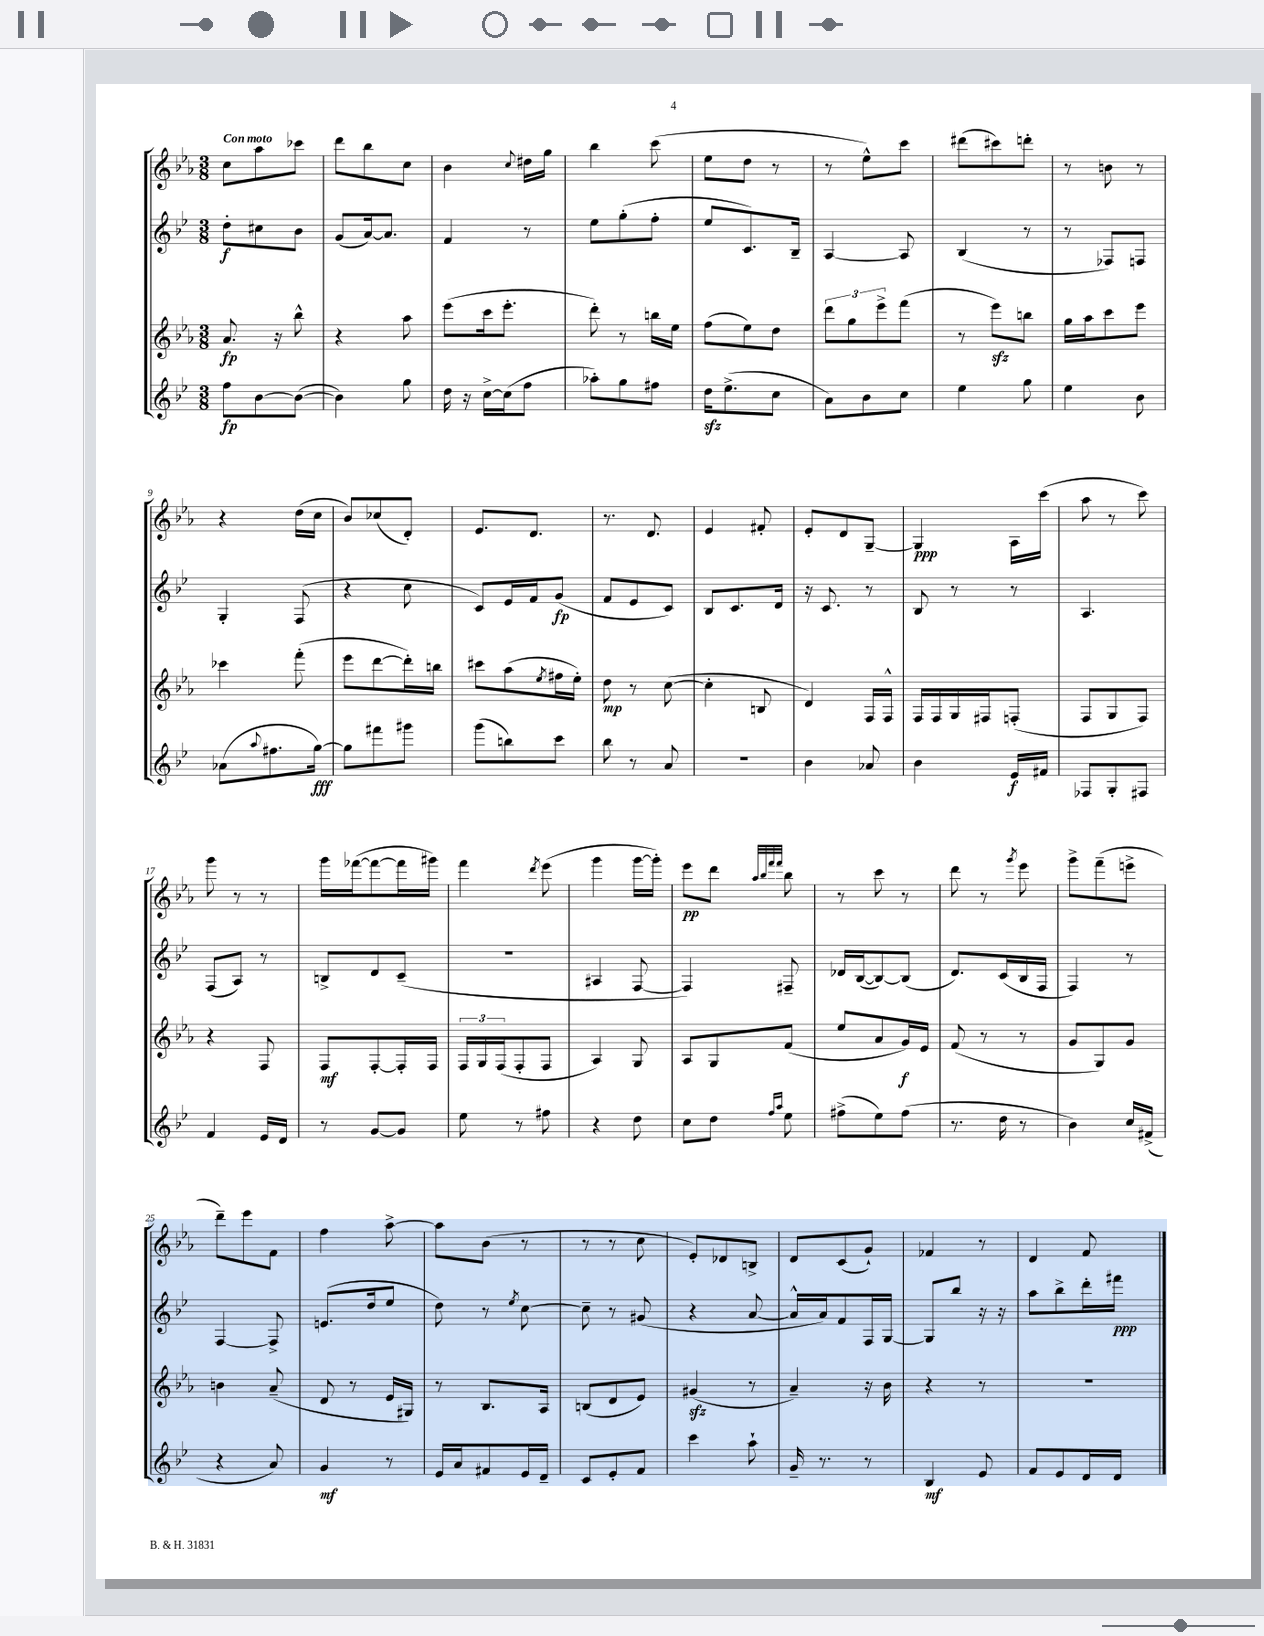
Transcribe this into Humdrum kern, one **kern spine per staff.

**kern	**kern	**kern	**kern
*staff4	*staff3	*staff2	*staff1
*clefG2	*clefG2	*clefG2	*clefG2
*k[b-e-]	*k[b-e-a-]	*k[b-e-]	*k[b-e-a-]
*M3/8	*M3/8	*M3/8	*M3/8
8ff\L	8.a-/	8dd'\L	8cc\L
[8b-\	.	8cc#\	8aa-\
.	16r	.	.
(8b-\_J	8bb-^^\	8b-\J	8ccc-\J
=	=	=	=
4b-\])	4r	(8g/L	8ddd\L
.	.	[16a/k)	8bb-\
.	.	8.a/]J	.
8gg\	8aa-\	.	8cc\J
=	=	=	=
16dd\	(8eee-\L	4f/	4b-\
16r	.	.	.
[16cc^\LL	16ccc\k	.	.
(16cc\]J	8.eee-'\J	.	.
.	.	.	8qqcc/
8ff\J	.	8r	16dd#\LL
.	.	.	16gg\JJ
=	=	=	=
8aa-'\L)	8ddd'\)	8ee-\L	4bb-\
8gg\	8r	(8gg'\	.
8ff#\J	16bb\LL	8ff'\J	(8ccc\
.	16ee-\JJ	.	.
=	=	=	=
16dd\LK	(8ff\L	8ee-/L	8ee-\L
(8.ee-^\	.	.	.
.	8ee-\)	8.c/)	8dd\J
8cc\J	8dd\J	.	8r
.	.	16B-~/Jk	.
=	=	=	=
8a\L)	12ddd\L	[4A/	8r
.	12gg\	.	.
8b-\	.	.	8ee-^^\L)
.	12eee-^\	.	.
8cc\J	(8fff\J	8A/]	8ccc\J
=	=	=	=
4ee-\	8r	(4B-/	(8ddd#\L
.	8eee-\L)	.	8ccc#\)
8gg\	8bb\J	8r	8ddd'\J
=	=	=	=
4ee-\	16gg\LL	8r	8r
.	16aa-\J	.	.
.	8ccc\	8F-/L)	8b\
8b-\	8eee-\J	8F/J	8r
=	=	=	=
(8a-\L	4ccc-\	4G'/	4r
8qqaa/	.	.	.
8.ff#\	.	.	.
.	(8fff'\	(8F/	(16dd\LL
[16gg\Jk)	.	.	16cc\JJ
=	=	=	=
8gg\]L	8eee-\L	4r	8b-/L)
8fff#\	[8ddd\	.	(8cc-/
8ggg#\J	16ddd'\]L)	8cc\	8d'/J)
.	16bb\JJ	.	.
=	=	=	=
(8ggg\L	8ccc#\L	8c/L)	8.e-/L
8bb\)	(8aa-\	16e-/L	.
.	.	16f/J	8.d/J
.	8qee-/	.	.
8ccc\J	16ff#\L	(8g/J	.
.	16ee-'\JJ)	.	.
=	=	=	=
8bb-\	8dd\	8f/L	8.r
8r	8r	8e-/	.
.	.	.	8.d/
8a/	([8cc\	8c/J)	.
=	=	=	=
4.r	4cc'\]	8B-/L	4e-/
.	.	8.c/	.
.	8B/	.	8f#'/
.	.	16d/Jk	.
=	=	=	=
4b-\	4d/)	16r	8e-'/L
.	.	8.c/	.
.	.	.	8d/
8a-/	16F/LL	8r	[8G~/J
.	16F^^/JJ	.	.
=	=	=	=
4b-\	16F/LL	8B-/	4G/]
.	16F/	.	.
.	16G/	8r	.
.	16F#/J	.	.
16e-/LL	(8F'/J	8r	16A-\LL
16f#/JJ	.	.	(16ccc\JJ
=	=	=	=
8F-/L	8F/L	4.A/	8aa-\
8G'/	8G/	.	8r
8F#/J	8F/J)	.	8ccc\)
=	=	=	=
4f/	4r	(8F/L	8ggg\
.	.	8A/J)	8r
16e-/LL	8F/	8r	8r
16d/JJ	.	.	.
=	=	=	=
8r	8F/L	8B^/L	16ggg\LL
.	.	.	([16fff-\J
[8g/L	[8F'/	8d/	8fff-\_
8g/]J	16F'/]L	(8c~/J	16fff-\]L
.	16F/JJ	.	16ggg#\JJ)
=	=	=	=
8ee-\	24F/LL	4.r	4fff\
.	24G/	.	.
.	(24F/J	.	.
8r	8F'/	.	.
.	.	.	8qddd/
8ff#\	8F/J	.	(8eee-\
=	=	=	=
4r	4A-/)	4A#/	4ggg\
8dd\	8G/	[8F/	[16ggg\LL
.	.	.	16ggg'\]JJ)
=	=	=	=
8cc\L	8A-/L	4F/])	8eee-\L
8dd\J	8G/	.	8ddd\J
.	.	.	32qqaa-/LLL
.	.	.	32qqbb-/
16qqff/LL	.	.	32qqfff/
16qqaa/JJ	.	.	32qqfff/JJJ
8ee-\	(8f/J	8F#~/	8bb-\
=	=	=	=
(8ff#^\L	8ee-/L	16d-/LL	8r
.	.	([16B-/J	.
8ee-\)	8a-/	8B-/_)	8ccc\
(8ff#\J	16g/L)	(8B-/]J	8r
.	16e-/JJ	.	.
=	=	=	=
8.r	(8f/	8.d/L)	8ddd\
.	8r	.	8r
16dd\	.	(16c/L	.
.	.	.	8qggg/
8r	8r	16B-/	8eee-\
.	.	16F/JJ	.
=	=	=	=
4b-\)	8g/L	4F/)	8ggg^\L
.	8G/)	.	(8fff~\
16cc/LL	8g/J	8r	8eee^\J
(16f#^/JJ	.	.	.
=	=	=	=
4r	4b\	[4F/	8ddd~\L)
.	.	.	8eee-\
8a/)	(8a-~/	8F^/]	8f\J
=	=	=	=
4g/	8d/	(8.e/L	4ff\
.	8r	.	.
.	.	16dd/k	.
8r	16e-/LL	8ee-/J	[8aa-^\
.	16G#/JJ)	.	.
=	=	=	=
16e-/LL	8r	8dd\)	8aa-\]L
16a/J	.	.	.
8f#/	8.B-/L	8r	(8b-\J
.	.	8qee-/	.
16e-/L	.	[8cc\	8r
16d~/JJ	16A-/Jk	.	.
=	=	=	=
8c/L	(8B/L	8cc~\]	8r
8e-'/	8d/	8r	8r
8f/J	8e-/J)	(8g#/	8cc\
=	=	=	=
4ccc\	(4g#/	4r	8e-'/L)
.	.	.	8d-/
8aa`\	8r	[8a/	8B^/J
=	=	=	=
16g~/	4a-~/)	16a^^/]LL	8d/L
8.r	.	16a/J)	.
.	.	8f/	(8c/
8r	16r	16F/L	8g`/J)
.	16b-\	[16G/JJ	.
=	=	=	=
4B-/	4r	8G/]L	4f-/
.	.	8bb-/J	.
8e-/	8r	16r	8r
.	.	16r	.
=	=	=	=
8f/L	4.r	8aa\L	4d/
8e-/	.	8bb-^\	.
16d/L	.	16ddd'\L	8f/
16d/JJ	.	16fff#\JJ	.
==	==	==	==
*-	*-	*-	*-
